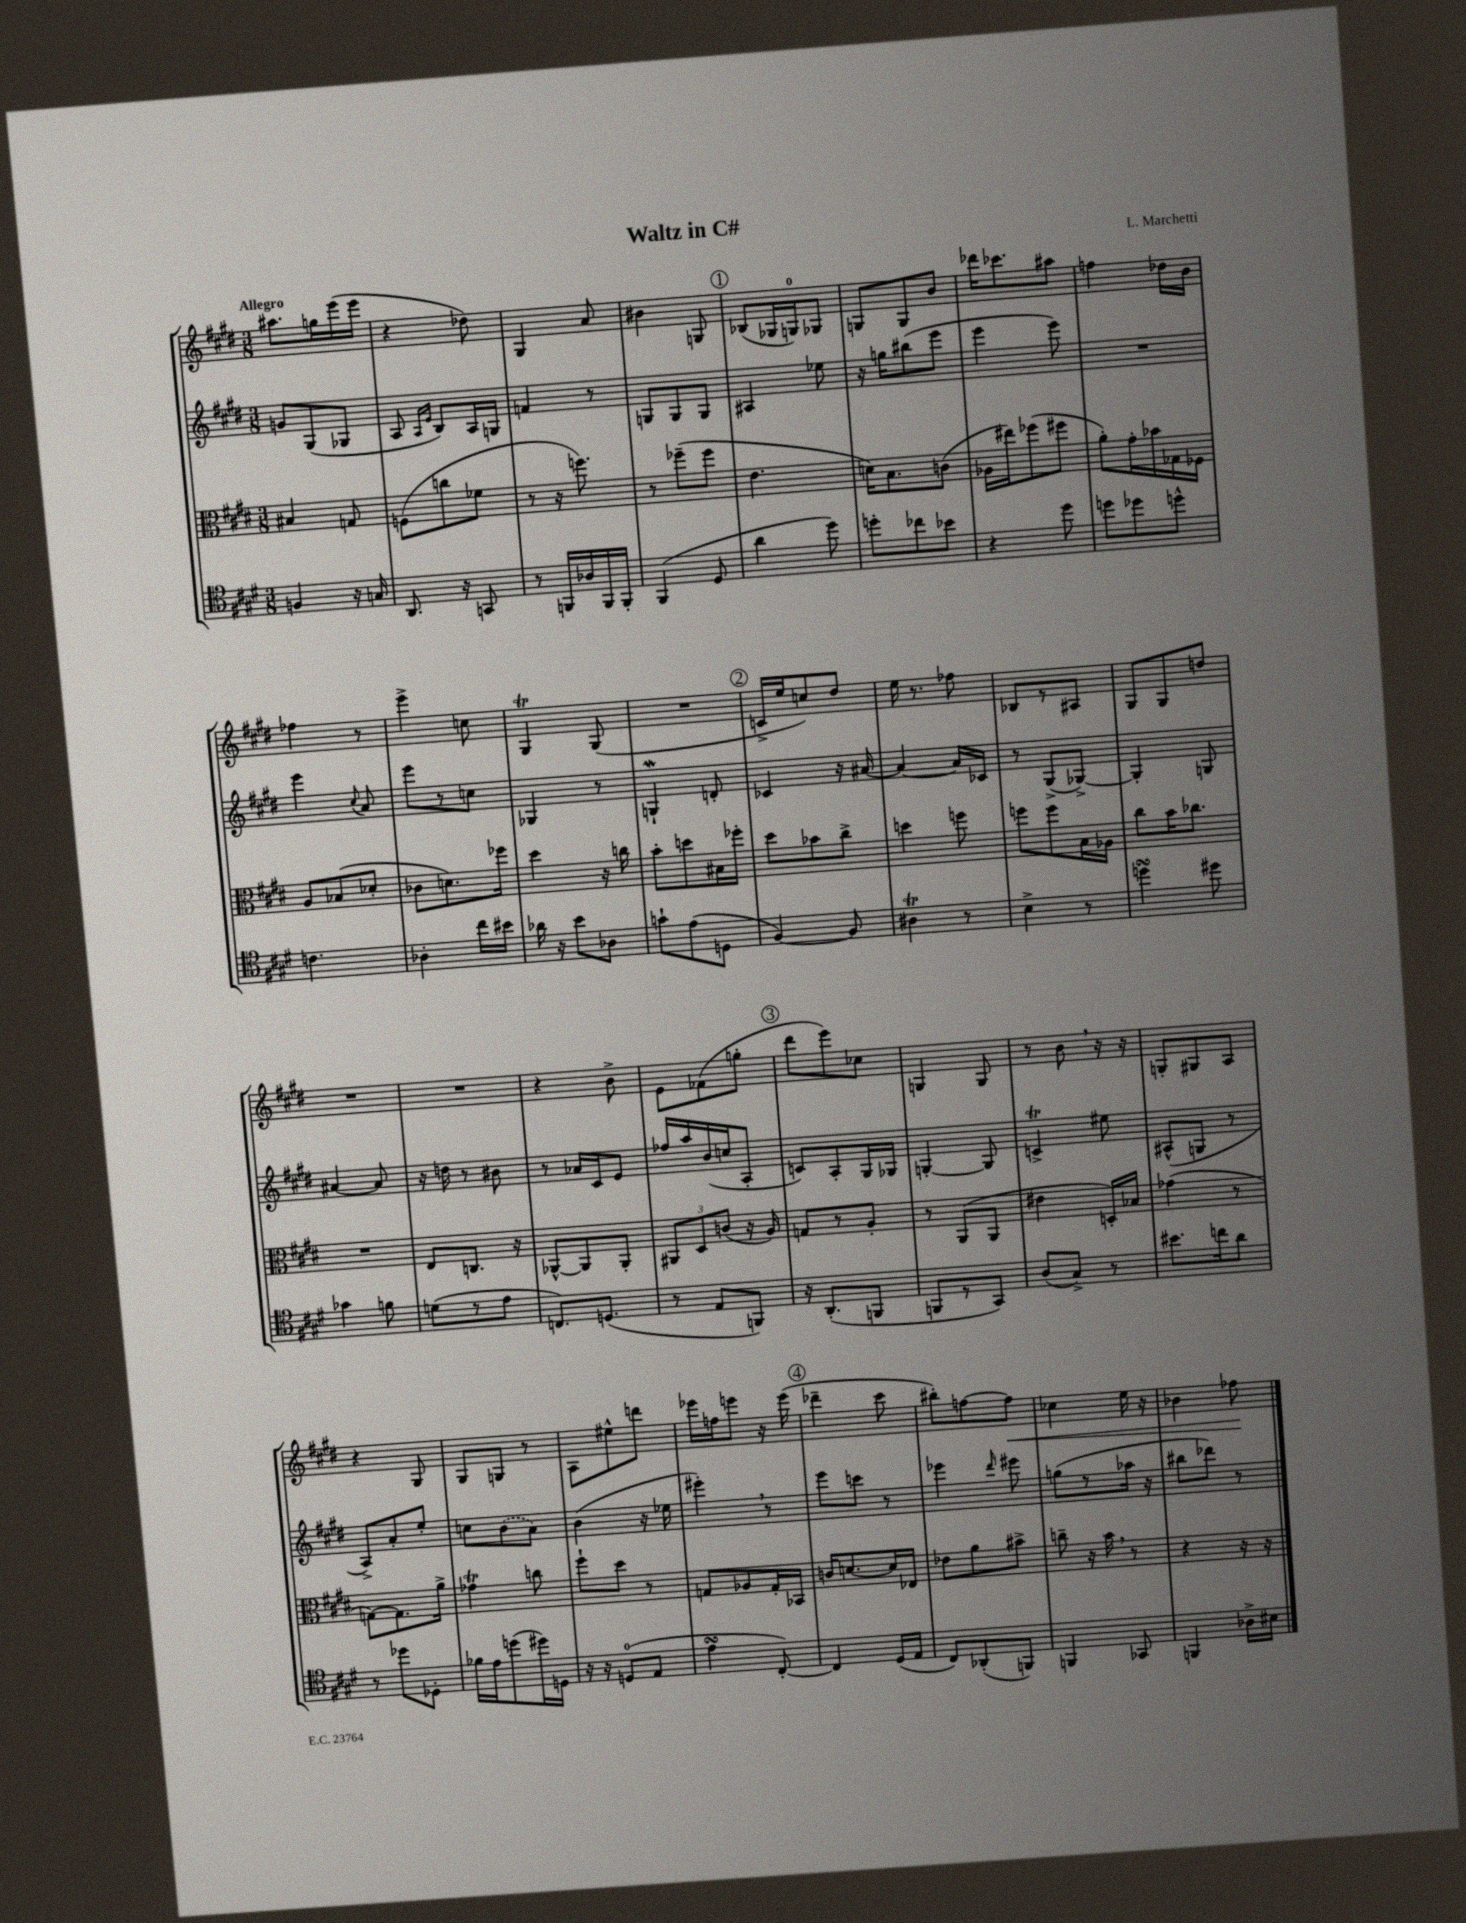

**kern	**kern	**kern	**kern
*staff4	*staff3	*staff2	*staff1
*clefC4	*clefC3	*clefG2	*clefG2
*k[f#c#g#d#]	*k[f#c#g#d#]	*k[f#c#g#d#]	*k[f#c#g#d#]
*M3/8	*M3/8	*M3/8	*M3/8
4F	4B#	8g	8.aa#
.	.	(8G#	.
.	.	.	16gg
16r	8G	8G-	(16eee
16G	.	.	16eee
=	=	=	=
8.AA	(8F	8A	4r
.	.	16qqA	.
.	.	16qqe	.
.	8cc	8B)	.
16r	.	.	.
8GG	8f-	16A	8dd-)
.	.	16G	.
=	=	=	=
8r	8r	4f	4G#
16FF	16r	.	.
16A-	8.ff)	.	.
16FF	.	8r	8a
16FF'	.	.	.
=	=	=	=
(4FF#	8r	8G	4b#
.	(8ff-~	8G	.
8D#	8ff-	8G	8G
=	=	=	=
4a	4.e	4A#	(8B-
.	.	.	16G-
.	.	.	16G)
8dd#)	.	8ee-	8G-
=	=	=	=
8dd'	16d)	16r	8G
.	8.B	16gg	.
8cc-	.	(8bb#	8G
8b-	(8c	8eee	8b
=	=	=	=
4r	16A-	4eee	16ddd-
.	16ee#)	.	8.ccc-
.	(8ff-	.	.
8dd#	8ff#	8eee)	8aa#
=	=	=	=
8dd	8a')	4.r	4ff
8dd-	16g#'	.	.
.	16b-	.	.
8dd^^	16G-	.	16dd-
.	16F-	.	16b
=	=	=	=
4.c	8A	4eee	4ff-
.	(8B-	.	.
.	.	8qqcc#	.
.	8d-'	8a	8r
=	=	=	=
4A-'	8c-	8eee	4eee^
.	8.d)	8r	.
16cc#	.	8cc	8cc
16b#	16ff-	.	.
=	=	=	=
16a-	4dd#	4G-	4G#
16r	.	.	.
8b	.	.	.
8A-	16r	8r	(8G#
.	16cc	.	.
=	=	=	=
8g`	8b'	4G`	4.r
(8e	8dd	.	.
8D	16B#	8d'	.
.	16ff-'	.	.
=	=	=	=
[4F#)	8dd#	4c-	16c^
.	.	.	16ee
.	8b-	.	8cc)
8F#]	8cc#^	16r	8dd#
.	.	[16a#	.
=	=	=	=
4A#	4dd	4a#_	16ee
.	.	.	8.r
8r	8ff	16a#]	8ff-
.	.	16c-	.
=	=	=	=
4B^	8ff	8r	8B-
.	8ff	(8G#^	8r
8r	16B	[8G-^)	8A#
.	16A-	.	.
=	=	=	=
4dd	8cc#	4G-']	8G#
.	16b	.	8G#
.	8.cc-	.	.
8dd#	.	8G	8dd
=	=	=	=
4g-	4.r	[4a#	4.r
8f	.	8a#]	.
=	=	=	=
(8d	8E	16r	4.r
.	.	16dd	.
8r	8.C	8r	.
8e	.	8b#	.
.	16r	.	.
=	=	=	=
8.C)	[8AA-^^	8r	4r
.	8AA-]	16a-	.
(8.D	.	16c#	.
.	8AA-'	8e	8b^
=	=	=	=
8r	12AA#	16ff-	8e
.	.	16aa	.
.	12D#	.	.
8E	.	(16b	(8f-
.	(12c	.	.
.	.	16cc	.
8FF)	16r	8A'	8gg'
.	16A)	.	.
=	=	=	=
16r	8G	8c)	8ddd#
(8.AA'	.	.	.
.	8r	8A'	8eee)
8FF	8A'	16G#	8cc-
.	.	16G-	.
=	=	=	=
8FF	8r	[4G'	4G
8r	(8AA	.	.
8GG#)	8AA	8G]	8G
=	=	=	=
(8A	4e#	4c^	8r
8G#^)	.	.	8b
8r	16D')	8ee#	16r
.	16B-	.	16r
=	=	=	=
8.b#	(4g-	(8A#^^	8G'
.	.	8G	8G#
16cc	.	.	.
8a	8r	8r	8A
=	=	=	=
8r	[8G)	8A^)	4r
8dd-	8.G]	8a'	.
8D-'	.	8ee'	8G#
.	16a^	.	.
=	=	=	=
16f-	4g-	8cc	8G#
16e	.	.	.
(8dd	.	(8b	8G
16dd#)	8cc	8a)	8r
16D	.	.	.
=	=	=	=
16r	8ff#`	(4b	8A
16r	.	.	.
(8D	8dd#	.	8ee#^^
8E	8r	16r	8ddd
.	.	16ee-	.
=	=	=	=
4e	8G	4eee#')	16eee-
.	.	.	16ff
.	8A-	.	8eee
[8C#')	16G'	8r	16r
.	16BB-	.	(16eee
=	=	=	=
4C#]	16c	8eee	4ddd-~
.	[8.d	.	.
.	.	8ccc	.
(16D#	16d]	8r	8ccc#
16E	16E-	.	.
=	=	=	=
8C#)	8e-	4eee-	8bb#')
(8AA-'	8a	.	[8ff
.	.	16qqddd#	.
8FF)	8b#^	8eee#	8ff]
=	=	=	=
4FF	8cc~	(8gg	4cc-
.	16r	8r	.
.	16b	.	.
8GG-	8r	16aa-	16ee
.	.	16r	16r
=	=	=	=
4FF	4r	8bb#	4b-
.	.	8ddd-)	.
16A-^	16r	8r	8ff-
16B#	16r	.	.
==	==	==	==
*-	*-	*-	*-
